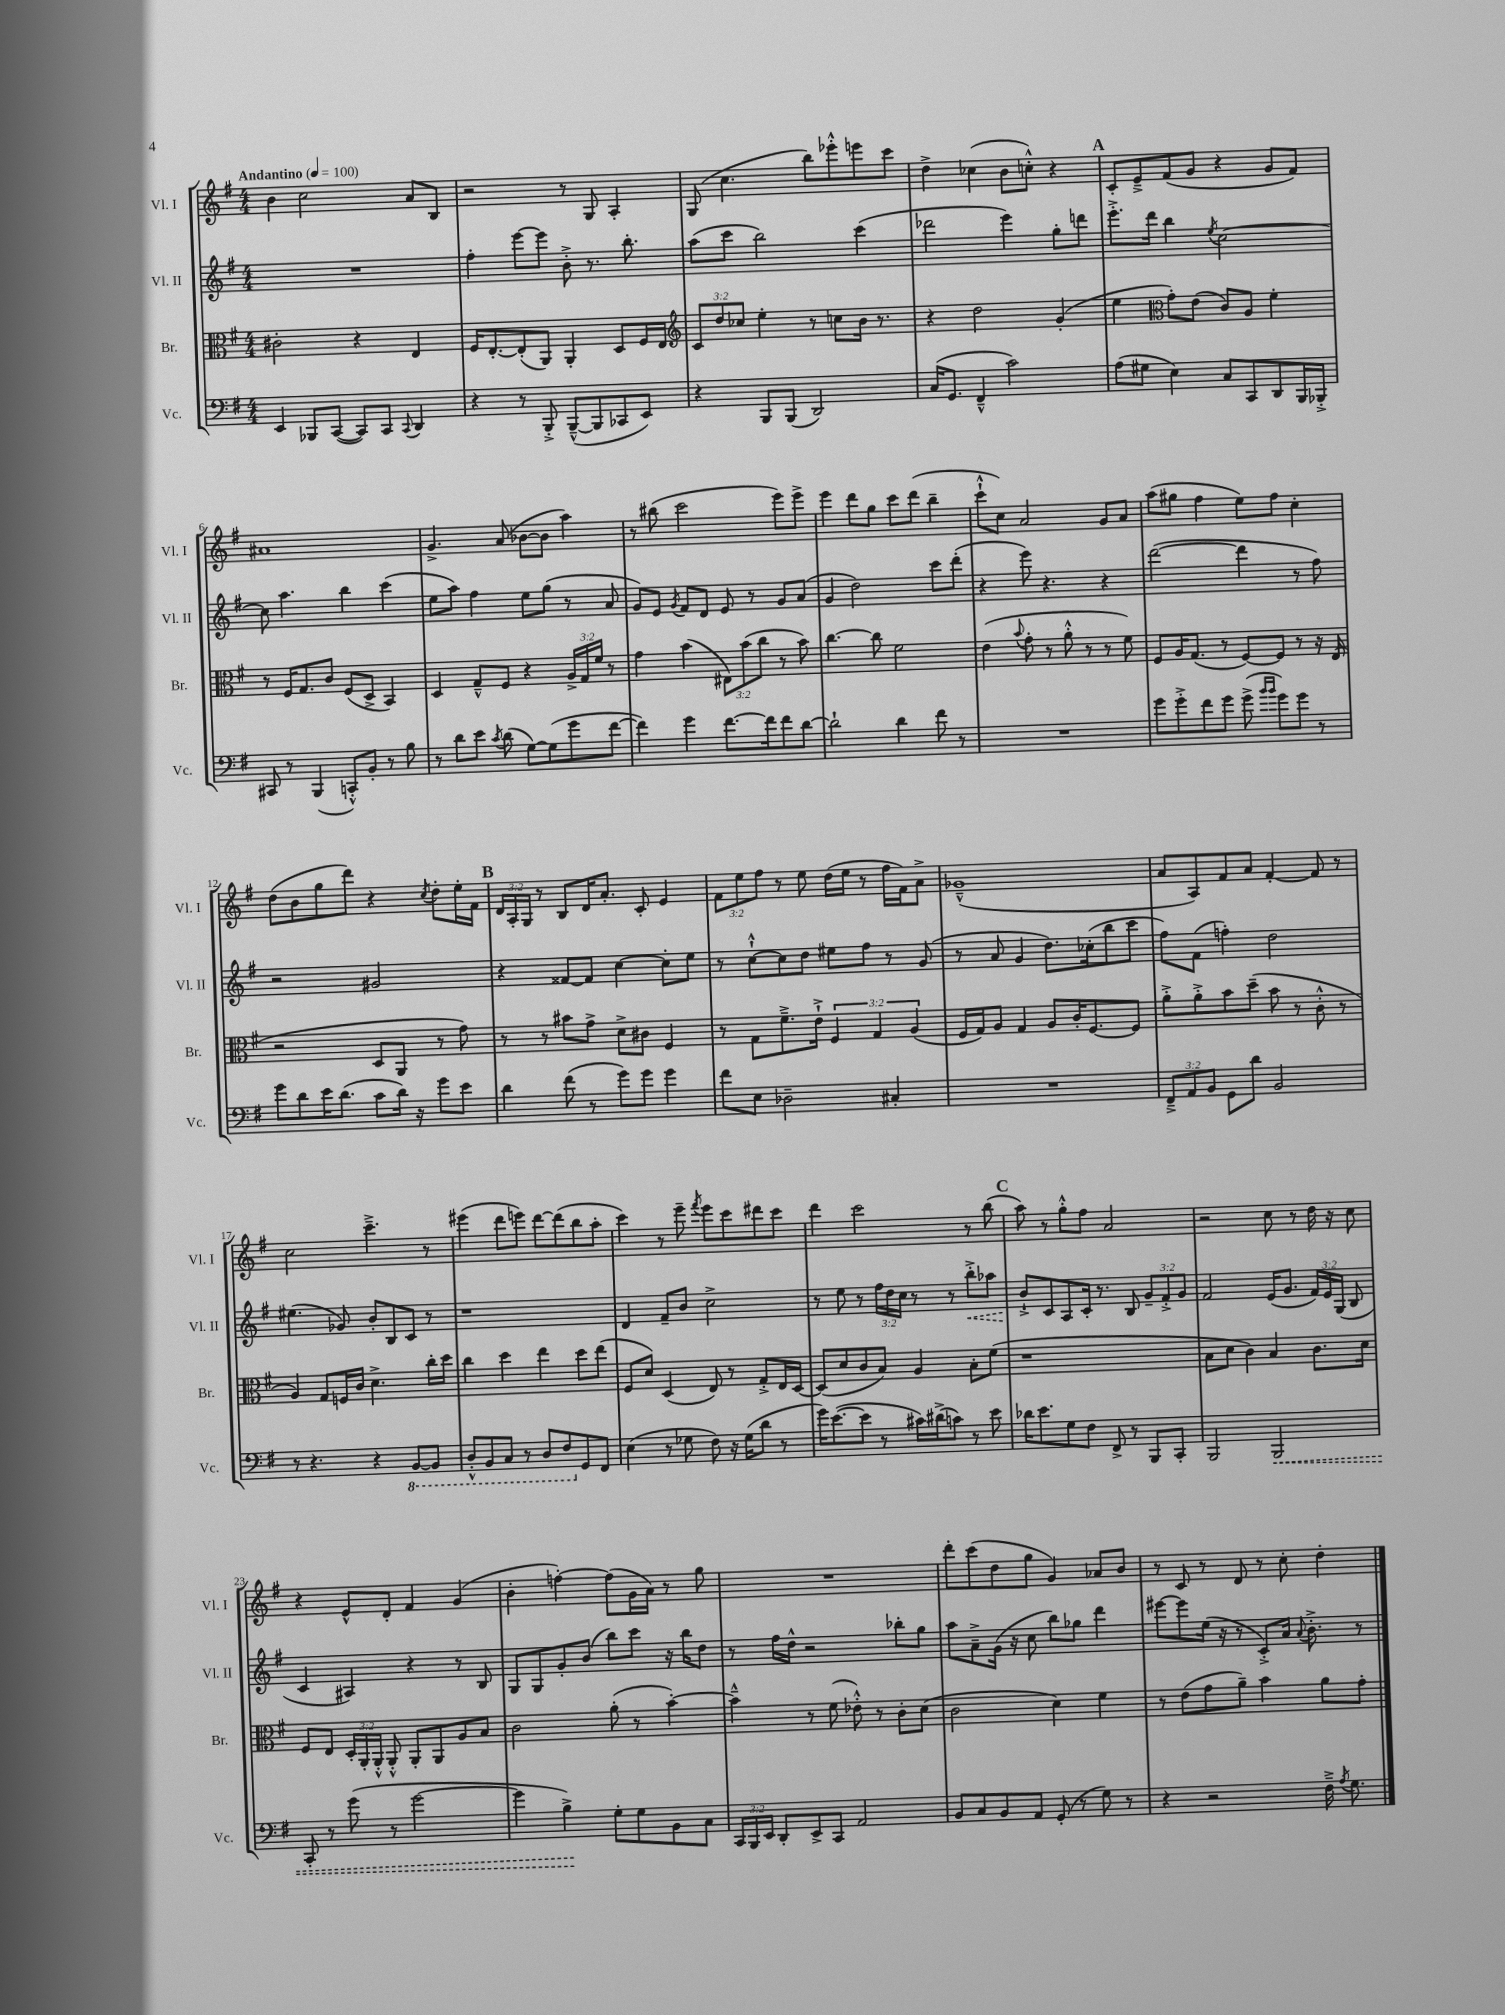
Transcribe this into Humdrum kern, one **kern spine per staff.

**kern	**kern	**kern	**kern
*staff4	*staff3	*staff2	*staff1
*clefF4	*clefC3	*clefG2	*clefG2
*k[f#]	*k[f#]	*k[f#]	*k[f#]
*M4/4	*M4/4	*M4/4	*M4/4
*MM100	*MM100	*MM100	*MM100
4EE	2c#'	1r	4b
8BBB-	.	.	2cc
([8CC	.	.	.
8CC])	4r	.	.
8CC	.	.	.
8qqCC	.	.	.
4DD	4E	.	8a
.	.	.	8B
=	=	=	=
4r	16F#	4ff#'	2r
.	[8.E'	.	.
8r	(8E']	[8eee	.
8BBB'^	8AA)	8eee]	.
([8BBB~^^	4AA'	8b'^	8r
8BBB]	.	8.r	8G
8CC-	8D	.	4A'
.	.	8.bb'	.
8EE)	16F#	.	.
.	16E	.	.
=	=	=	=
*	*clefG2	*	*
4r	12c	(8aa	(8G
.	12dd	.	.
.	.	8ccc	4.cc
.	12cc-	.	.
8BBB	4ee'	2bb)	.
(8BBB	.	.	.
2DD)	8r	.	8bb)
.	8cc	.	8eee-'^^
.	16b	(4ccc	8eee
.	8.r	.	.
.	.	.	8ccc
=	=	=	=
(16C	4r	2ddd-	4dd^
8.GG	.	.	.
4FF#~^^	2dd	.	(4cc-
2c)	.	4eee)	8b
.	.	.	8cc'^^)
.	(4g'	8gg'	4r
.	.	8ddd	.
=	=	=	=
(8A	4ee	8.eee'^	8c'
8G#	.	.	8e~^
.	.	16ddd	.
*	*clefC3	*	*
4E)	8g')	4bb	(8f#
.	(8e	.	8g
.	.	8qee	.
8C	8c)	[2cc	4r
8CC	8A	.	.
8DD	4f#'	.	8g
16BBB	.	.	8f#)
16BBB-'^	.	.	.
=	=	=	=
8CC#	8r	8cc]	1a#
8r	16F#	4.aa	.
.	8.G	.	.
(4BBB	.	.	.
.	8c	.	.
8CC'^^)	(8F#	4bb	.
8BB'	8D^	.	.
8r	4BB)	(4ccc	.
8B	.	.	.
=	=	=	=
8r	4D	8ee	4.g^
8d	.	8aa)	.
8e	8G~^^	4ff#	.
8qc	.	.	.
(8d	8F#	.	(8a
[8G)	4r	8ee	[8b-
(8G]	.	(8gg	8b-]
8g	24A^	8r	4aa)
.	24G	.	.
.	24f#	.	.
[8f#	8r	8a	.
=	=	=	=
4f#])	4g	8g)	8r
.	.	8e	(8bb#
.	.	8qg	.
4g	(4b	8f#	2ccc
.	.	8d	.
[8.f#	12E#)	8e	.
.	(12b	.	.
.	.	8r	.
.	12cc	.	.
16f#]	.	.	.
8f#	8r	8g	8eee)
[8d	8b)	(8a	8eee^
=	=	=	=
2d`]	[4.cc	4g	4eee
.	.	2dd)	8ddd
.	8cc]	.	8gg
4d	2f#	.	8ccc
.	.	.	(8ddd
8f#	.	8ccc	4bb~
8r	.	(8ddd'	.
=	=	=	=
1r	(4e	4r	8ccc`^^
.	.	.	8cc)
.	8qqb	.	.
.	8g'	8eee)	2a
.	8r	4.r	.
.	8a'^^	.	.
.	8r	.	.
.	8r	4r	8g
.	8f#)	.	8a
=	=	=	=
8g	8F#	([2ddd	(8aa
8g'^	16A	.	8gg#
.	(8.G	.	.
8f#	.	.	4ff#
8g	8r	.	.
(8g^	[8F#)	4ddd]	8ee)
16qqb	.	.	.
16qqb	.	.	.
8g)	8F#]	.	8ff#
8g	8r	8r	4cc'
8r	16r	8ff#)	.
.	(16E	.	.
=	=	=	=
8g	2r	2r	(8dd
8d	.	.	8b
16e	.	.	8gg
(8.d	.	.	.
.	.	.	8ddd)
8c	8D	2g#	4r
16d)	8AA	.	.
16r	.	.	.
.	.	.	8qcc
8g	8r	.	8dd'
8e	8g)	.	16ee'
.	.	.	16f#
=	=	=	=
4d	8r	4r	24d
.	.	.	24A'
.	.	.	24G
.	8r	.	8r
(8f#	8b#	[8f##	8B
8r	8g^	8f##]	16d
.	.	.	8.a'
8g)	8d^	[4cc	.
8g	8c#	.	8c'
4g	4F#	8cc']	4e
.	.	8ee	.
=	=	=	=
8f#	8r	8r	12f#
.	.	.	12ee
8E	8G	[8cc`^^	.
.	.	.	12ff#
2D-~	8.f#~^	8cc]	8r
.	.	8dd	8ee
.	16e`^	.	.
.	6F#	8ee#	(16dd
.	.	.	16ee
.	.	8ff#	8r
.	6G	.	.
4C#'	.	8r	16ff#
.	.	.	16f#)
.	(6A	.	.
.	.	(8g	8a^
=	=	=	=
1r	16F#	8r	(1g-~^^
.	16G)	.	.
.	8A	8a	.
.	4G	4g	.
.	8A	8.dd)	.
.	16c'	.	.
.	[8.F#	(16cc-'	.
.	.	8bb	.
.	8F#]	8ccc	.
=	=	=	=
12FF#~^	8a'^	8ff#)	8a
12AA	.	.	.
.	8a'^	(8f#	8A)
12BB	.	.	.
8GG	8b	4ff')	8f#
8d	(8dd~	.	8a
2BB	8b	2dd	[4f#'
.	8r	.	.
.	8c'^^	.	8f#]
.	8r	.	8r
=	=	=	=
8r	4A)	(4.ee#	2cc
4.r	.	.	.
.	8G	.	.
.	16F	8g-)	.
.	16c	.	.
4r	4.d^	8b'	4.ccc~^
.	.	8B	.
[8BBB	.	8c	.
8BBB]	16cc'	8r	8r
.	16dd	.	.
=	=	=	=
8DD'^^	4cc	1r	(4eee#
8BBB	.	.	.
8CC	4dd	.	8ddd
8r	.	.	8eee)
8DD	4ee	.	[8ddd
8FF#	.	.	(8ddd]
8GG	8dd	.	8bb
8FF#	(8ee	.	8aa'
=	=	=	=
(4E	8F#	4d	4ccc)
.	8d)	.	.
8r	(4D	8f#~	8r
8G-	.	8b	8eee~
.	.	.	8qfff#
8F#)	8E)	2cc^	8eee
16r	8r	.	8ccc
(16G-	.	.	.
8d	8G'^	.	8ddd#
8r	16E	.	8ccc
.	[16D	.	.
=	=	=	=
16g)	(8D]	8r	4ddd
([8.e	.	.	.
.	8d	8ee	.
8e]	8c	8r	2ccc
8r	8B)	24ff#	.
.	.	24dd	.
.	.	24cc	.
16c#)	4A	8r	.
(16d#^	.	.	.
8c)	.	8r	.
8r	8B'	8bb'^	8r
8e	(8f#	8aa-	(8bb
=	=	=	=
16d-	1r	8b`^	8aa)
8.e	.	.	.
.	.	8c	8r
8G	.	8A	8gg'^^
8F#	.	16c'	8ff#
.	.	8.r	.
8FF#^	.	.	2a
8r	.	8B	.
8BBB	.	12g~	.
.	.	12f#'^	.
8CC'	.	.	.
.	.	12g	.
=	=	=	=
2BBB	8B	2f#	2r
.	8d	.	.
.	4c)	.	.
2BBB	4B	(16e	8cc
.	.	8.g	.
.	.	.	8r
.	8.c	24f#)	16dd
.	.	24e	.
.	.	.	16r
.	.	(24G	.
.	.	8B	8cc
.	16d	.	.
=	=	=	=
8CC'	8F#	4c	4r
8r	8E	.	.
(8g	24D'	4A#)	8e^^
.	24AA'	.	.
.	24AA'^^	.	.
8r	8AA'^^	.	8d'
[2g	8AA'	4r	4f#
.	8AA	.	.
.	8A	8r	(4g
.	8B	8B	.
=	=	=	=
4g]	2c	8G	4b'
.	.	8G	.
4B^)	.	8g'	[4ff')
.	.	(8b	.
8G'	(8a'	8bb)	(8ff]
8G	8r	8ccc	16g
.	.	.	16a)
8BB	[4b')	16r	8r
.	.	16bb	.
8C	.	8dd	8gg
=	=	=	=
24CC	4b~^^]	8r	1r
24BBB	.	.	.
24EE	.	.	.
8DD'	.	16ff#	.
.	.	16dd^^	.
8EE^	8r	2r	.
8CC	(8f#	.	.
2AA	8e-'^^)	.	.
.	8r	.	.
.	8c'	8bb-'	.
.	(8d	8gg	.
=	=	=	=
8BB	2c	8aa	8ddd'
8C	.	8a~^	(8ccc
8BB	.	(16g	8dd
.	.	16r	.
8AA	.	8cc	8gg
(8GG'	4d)	8bb)	4g)
8r	.	8gg-	.
8G)	4f#	4ddd	8a-
8r	.	.	8b
=	=	=	=
4r	8r	[8eee#	8r
.	(8e	8eee#]	8c
2r	8g	(16ee	8r
.	.	16r	.
.	8a~)	8r	8d
.	4b	8c'^)	8r
.	.	16a	8cc'
.	.	8qqa	.
.	.	8.b'^	.
16F#~^	8a	.	4dd'
8qA	.	.	.
8.G	.	.	.
.	8g'	8r	.
==	==	==	==
*-	*-	*-	*-
